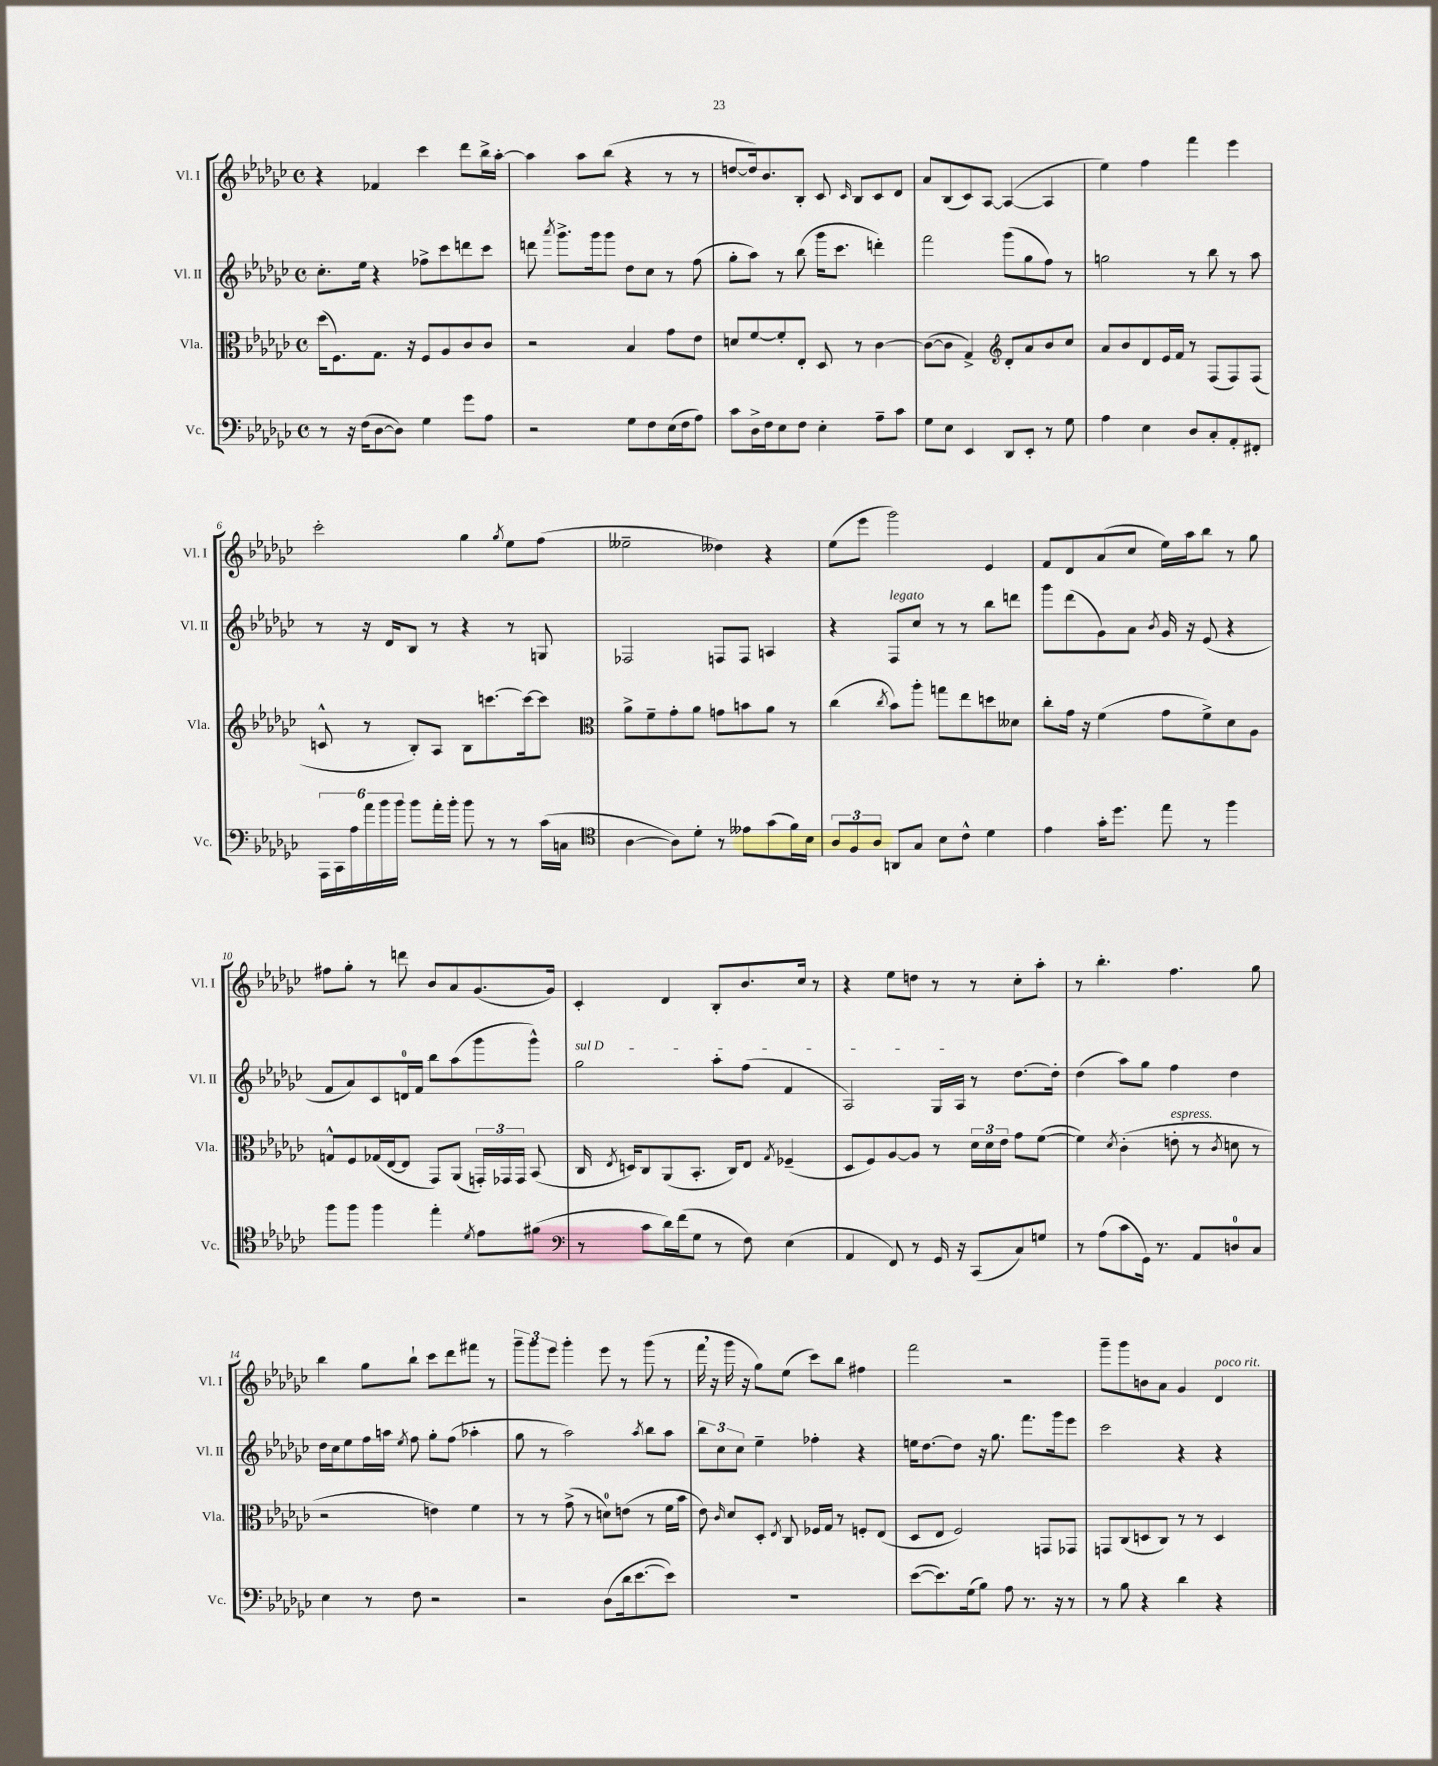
<<
\new StaffGroup <<
\new Staff = "s0" \with { instrumentName = "Vl. I" shortInstrumentName = "Vl. I" } {
    \clef treble \key ges \major \defaultTimeSignature \time 4/4
    \autoBeamOff r4 fes'4 ces'''4 des'''8[ bes''16-> aes''16]~-. |
    aes''4 aes''8[ bes''8]( r4 r8 r8 |
    d''8[~ d''16) bes'8. bes8]-. ces'8 \grace { ces'16 } bes8[ ces'8 des'8] |
    aes'8[ bes8( ces'8) aes8]~ aes4~( aes4 |
    ees''4) f''4 f'''4 ees'''4 |
    ces'''2-. ges''4 \acciaccatura { ges''8 } ees''8[ f''8]( |
    eeses''2-- deses''4) r4 |
    ees''8[( ees'''8] ges'''2) ees'4 |
    f'8[ des'8 aes'8( ces''8] ees''16[) aes''16 bes''8] r8 ges''8 |
    fis''8[ ges''8]-. r8 d'''8 bes'8[ aes'8 ges'8.( ges'16]) |
    ces'4-. des'4 bes8[-. bes'8. ces''16] r8 |
    r4 ees''8[ d''8] r8 r8 ces''8[-. aes''8]-. |
    r8 bes''4.-. f''4. ges''8 |
    bes''4 ges''8[ bes''8]-! ces'''8[ des'''8 fis'''8] r8 |
    \tuplet 3/2 { ges'''8[-- ges'''8 ees'''8] } ges'''4-. ees'''8 r8 ges'''8( r8 |
    f'''16 \breathe r16 ges'''16 r16 ges''8[) ees''8]( ces'''8[) bes''8] fis''4 |
    f'''2 r2 |
    ges'''8[-- ges'''8 b'8 aes'8] ges'4 des'4^\markup { \italic "poco rit." } \bar "|." |
}
\new Staff = "s1" \with { instrumentName = "Vl. II" shortInstrumentName = "Vl. II" } {
    \clef treble \key ges \major \defaultTimeSignature \time 4/4
    \autoBeamOff ces''8.[-. ees''16] r4 fes''8[-> ces'''8 d'''8 ces'''8] |
    d'''8 \acciaccatura { aes'''8 } ges'''8.[-> ges'''16 ges'''8] des''8[ ces''8] r8 f''8( |
    ges''8[-. aes''8]) r8 bes''8( ges'''16[ ces'''8.] d'''4-.) |
    f'''2 ges'''8[( ges''8 f''8]) r8 |
    g''2 r8 bes''8 r8 aes''8 |
    r8 r16 des'16[ bes8] r8 r4 r8 g8 |
    fes2 f8[ f8] a4 |
    r4 f8[^\markup { \italic "legato" } ces''8] r8 r8 bes''8[ d'''8] |
    ges'''8[ des'''8( ges'8) aes'8] \acciaccatura { bes'8 } ges'16 r16 ees'8( r4 |
    f'8[ aes'8) ces'8 d'16-0 f'16] bes''8[ aes''8( ges'''8 ges'''8]-^) |
    \once \override TextSpanner.bound-details.left.text = \markup { \italic "sul D" } ges''2\startTextSpan aes''8[-. f''8]( f'4 |
    aes2) ges16[ aes16]\stopTextSpan r8 des''8.[~ des''16]-. |
    des''4( aes''8[) ges''8] f''4 des''4 |
    des''16[ ces''16 ees''8 f''16 a''16] \acciaccatura { ees''8 } f''8 ges''8[-. f''8]( aes''4-. |
    ges''8 r8 aes''2) \acciaccatura { aes''8 } bes''8[ aes''8] |
    \tuplet 3/2 { bes''8[ ces''8 ces''8] } ees''4-- fes''4-. r4 |
    e''16[ des''8.~ des''8] r16 ges''8. f'''8.[ ges'''16 ees'''8] |
    ces'''2 r4 r4 \bar "|." |
}
\new Staff = "s2" \with { instrumentName = "Vla." shortInstrumentName = "Vla." } {
    \clef alto \key ges \major \defaultTimeSignature \time 4/4
    \autoBeamOff des''16[( f8.) ges8.] r16 f8[ aes8 ces'8 ces'8] |
    r2 bes4 ges'8[ ees'8] |
    d'8[ f'8~ f'8-. ees8]-. des8 r8 ces'4~ |
    ces'8[~( ces'8] ges4->) \clef treble des'8[-. aes'8 bes'8 ces''8] |
    aes'8[ bes'8 des'8 ees'16 f'16] r8 f8[( f8) f8]( |
    c'8-^ r8 bes8[-.) aes8] bes8[ c'''8.~ c'''16~ c'''8] |
    \clef alto aes'8[-> f'8-- ges'8-. aes'8] g'8[ b'8 aes'8] r8 |
    ces''4( \acciaccatura { ces''8 } bes'8[) aes''8]-. g''8[ ees''8 d''8 deses'8] |
    ces''8[-. ges'16] r16 f'4( ges'8[ f'8->) des'8 aes8] |
    g8[-^ f8 ges16( ees16~ ees8] ges,8[) aes,8]( \tuplet 3/2 { g,16[-.) ges,16 ges,16] } bes,8( |
    ces16 \acciaccatura { ees8 } d16[) ces8 aes,8( bes,8.]-. ces16[) ees8] \acciaccatura { ges8 } fes4--( |
    des8[ f8) aes8~ aes8] r8 \tuplet 3/2 { des'16[ des'16 ees'16] } ges'8[ f'8]~( |
    f'4) \acciaccatura { des'8 } ces'4-.( e'8-.^\markup { \italic "espress." } r8 \acciaccatura { ces'8 } d'8 r8 |
    r2 e'4) f'4 |
    r8 r8 ges'8->( r8 d'8[-0) e'8]( r8 f'16[ bes'16] |
    ees'8) \grace { ces'16 } des'8[ des8]-. \acciaccatura { ees8 } ces8 fes16[ ges16] r8 f8[-. ees8]( |
    des8[ ees8] f2) g,8[ ges,8] |
    g,8[ ces8( d8 ces8]) r8 r8 d4 \bar "|." |
}
\new Staff = "s3" \with { instrumentName = "Vc." shortInstrumentName = "Vc." } {
    \clef bass \key ges \major \defaultTimeSignature \time 4/4
    \autoBeamOff r8 r16 f16[( des8~ des8]) ges4 ges'8[ aes8] |
    r2 ges8[ f8 ees16( f16 aes8]) |
    ces'8[ des16-> f16 ees8 f8] ees4-. aes8[-- ces'8] |
    ges8[ ees8] ees,4 des,8[ ees,8]-. r8 ges8 |
    aes4 ees4 des8[ ces8-. aes,8-. fis,8]-. |
    \tuplet 6/4 { aes,,16[ ces,16 aes16 aes'16 bes'16 bes'16] } bes'8[ aes'16-. bes'16]-. bes'8 r8 r8 ces'16[( c16] |
    \clef tenor aes4~ aes8[) des'8]-. r8 eeses'8[ ges'8( f'16) bes16] |
    \tuplet 3/2 { aes8[ f8 aes8] } a,8[ ges8] bes8[ ces'8]-^ des'4 |
    ees'4 ges'16[-. des''8.] ees''8 r8 f''4 |
    f''8[ f''8] f''4 ees''4-. \acciaccatura { des'8 } ees'8[ fis'8]( |
    \clef bass r8 ces'8[ des'16) f'16( ges8] r8 f8) ees4( |
    aes,4 f,8) r8 ges,16 r16 ces,8[( ces8) g8] |
    r8 aes8[( ces'8 ges,16]) r8. aes,8[ d8-0 ces8] |
    ees4 r8 f8 r2 |
    r2 des8[( des'16 ees'8.~ ees'8]) |
    R1 |
    ees'8[~( ees'8.) ges16( bes8]) aes8 r8. r16 r8 |
    r8 bes8 r4 des'4 r4 \bar "|." |
}
>>
>>
